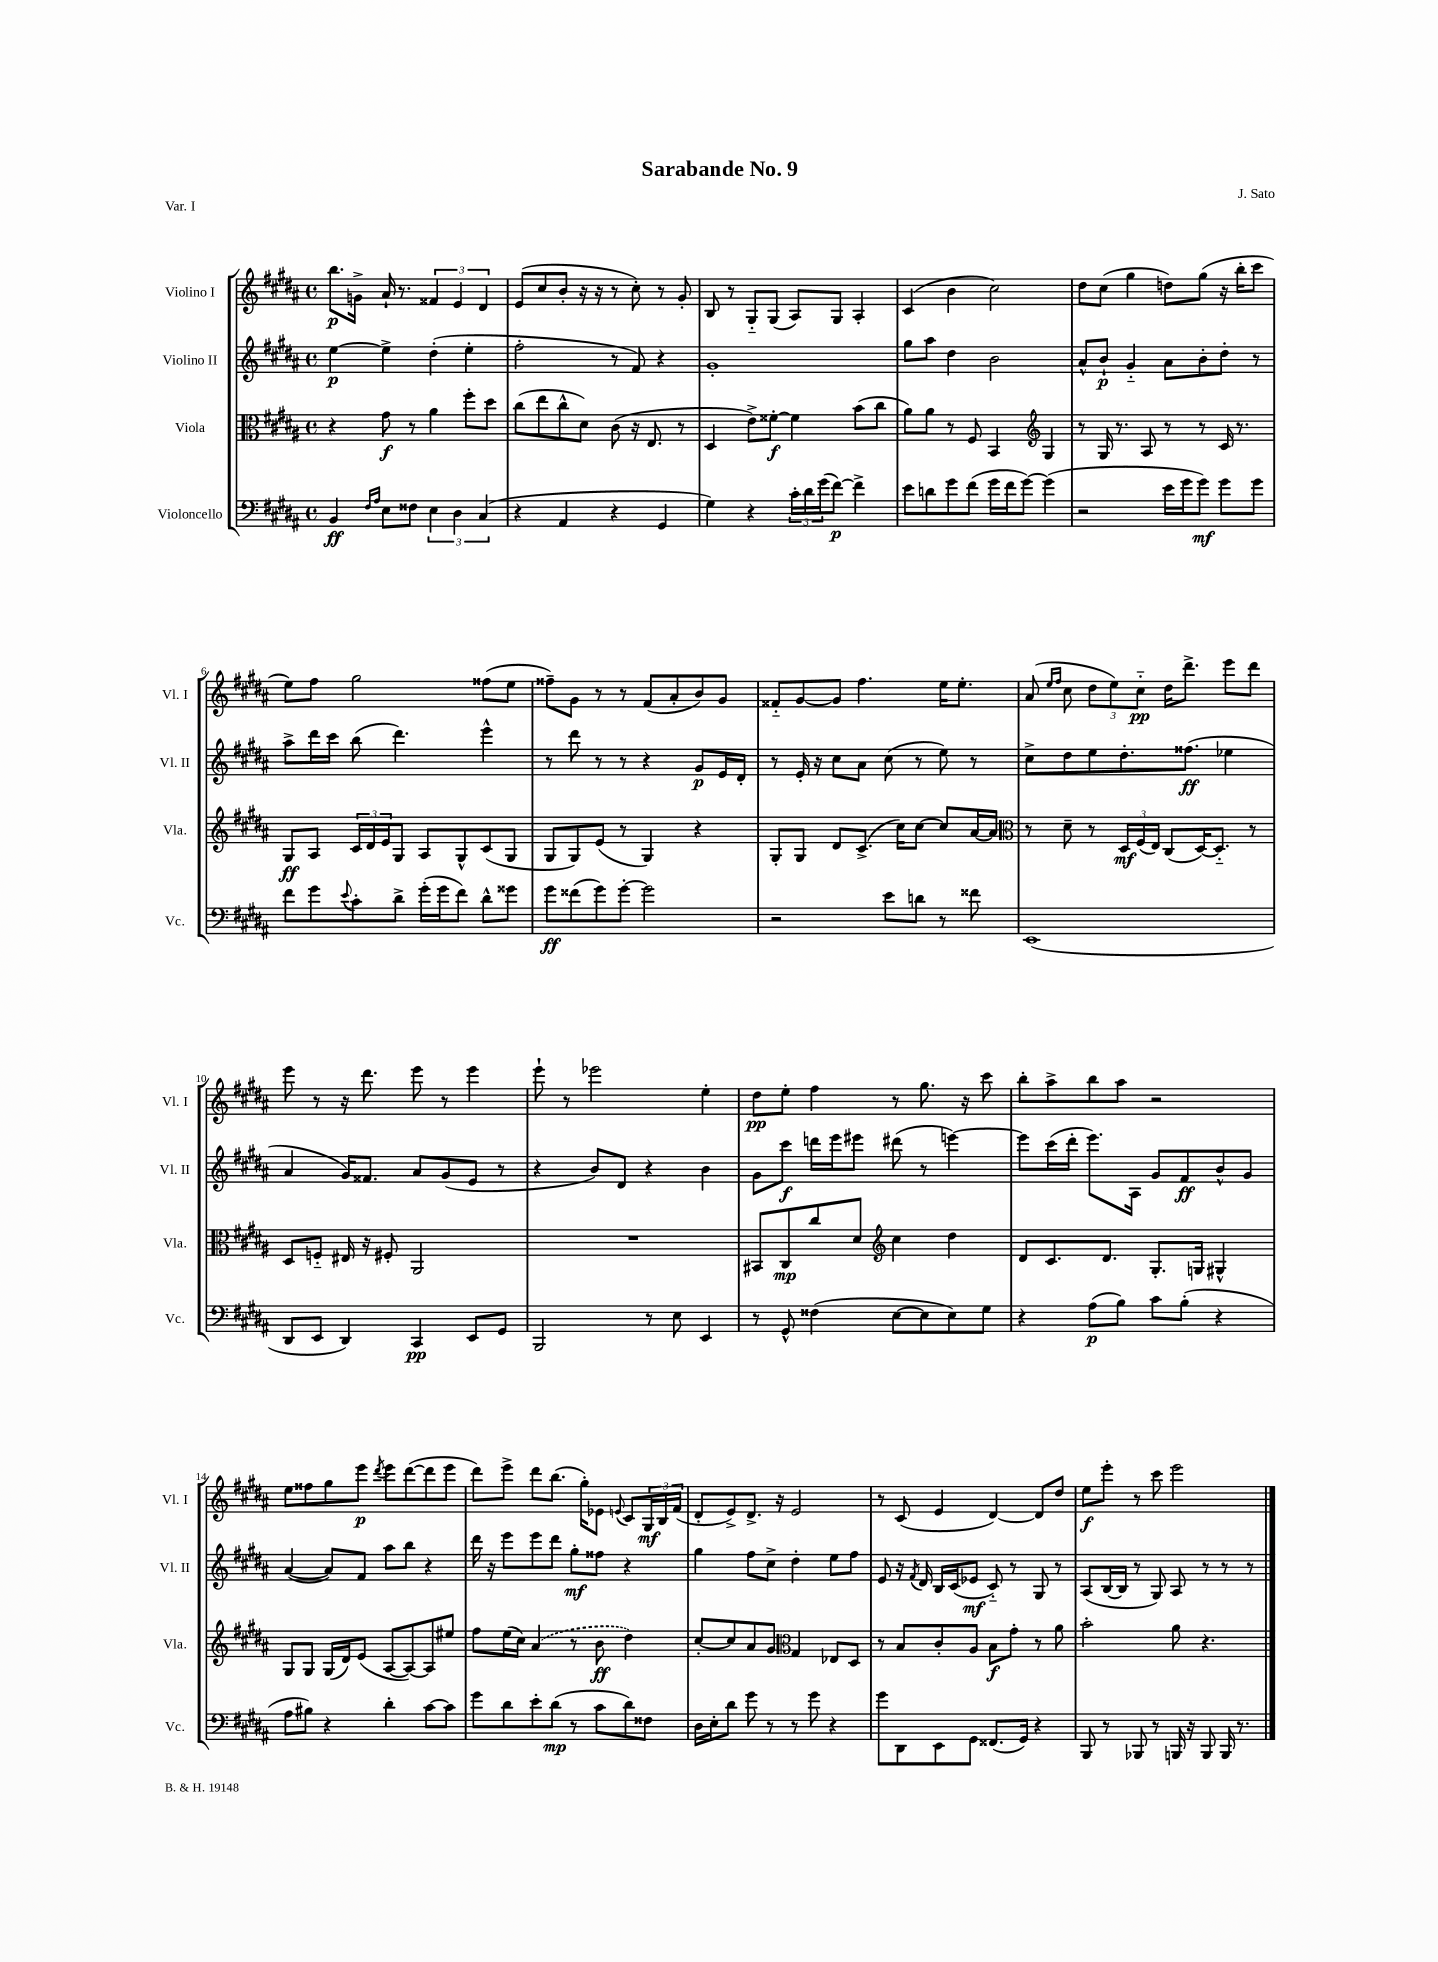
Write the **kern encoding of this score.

**kern	**dynam	**kern	**dynam	**kern	**dynam	**kern	**dynam
*part4	*part4	*part3	*part3	*part2	*part2	*part1	*part1
*staff4	*staff4	*staff3	*staff3	*staff2	*staff2	*staff1	*staff1
*I"Violoncello	*	*I"Viola	*	*I"Violino II	*	*I"Violino I	*
*I'Vc.	*	*I'Vla.	*	*I'Vl. II	*	*I'Vl. I	*
*clefF4	*	*clefC3	*	*clefG2	*	*clefG2	*
*k[f#c#g#d#a#]	*	*k[f#c#g#d#a#]	*	*k[f#c#g#d#a#]	*	*k[f#c#g#d#a#]	*
*M4/4	*	*M4/4	*	*M4/4	*	*M4/4	*
*met(c)	*	*met(c)	*	*met(c)	*	*met(c)	*
=1	=1	=1	=1	=1	=1	=1	=1
4BB/	ff	4r	.	[4ee\	p	8.bb\L	p
.	.	.	.	.	.	16gn^\Jk	.
16qqF#/LL	.	.	.	.	.	.	.
16qqA#/JJ	.	.	.	.	.	.	.
8E\L	.	8g#\	f	4ee^\]	.	16a#`/	.
.	.	.	.	.	.	8.r	.
8F##X\J	.	8r	.	.	.	.	.
6E\	.	4a#\	.	(4dd#'\	.	6f##X/	.
6D#\	.	.	.	.	.	6e/	.
.	.	8ff#'\L	.	4ee'\	.	.	.
(6C#/	.	.	.	.	.	6d#/	.
.	.	8dd#\J	.	.	.	.	.
=2	=2	=2	=2	=2	=2	=2	=2
4r	.	(8cc#\L	.	2ff#'\	.	(8e/L	.
.	.	8ee\	.	.	.	8cc#/	.
4AA#/	.	8cc#^^\	.	.	.	8b'/J	.
.	.	8d#\J)	.	.	.	16r	.
.	.	.	.	.	.	16r	.
4r	.	(8c#\	.	8r	.	8r	.
.	.	16r	.	8f#/)	.	8cc#'\)	.
.	.	8.E/	.	.	.	.	.
4GG#/	.	.	.	4r	.	8r	.
.	.	8r	.	.	.	8g#'/	.
=3	=3	=3	=3	=3	=3	=3	=3
4G#\)	.	4D#/	.	1g#'	.	8B/	.
.	.	.	.	.	.	8r	.
4r	.	8e^\L)	.	.	.	8G#/L	.
.	.	[8f##X'\J	f	.	.	(8G#/J	.
24c#'\LL	.	4f##\]	.	.	.	8A#/L)	.
24d#\	.	.	.	.	.	.	.
(24g#\J	.	.	.	.	.	.	.
[8f#\J)	p	.	.	.	.	8G#/J	.
4f#^\]	.	(8b\L	.	.	.	4A#'/	.
.	.	8cc#\J	.	.	.	.	.
=4	=4	=4	=4	=4	=4	=4	=4
8e\L	.	8a#\L)	.	8gg#\L	.	(4c#/	.
8dn\	.	8a#\J	.	8aa#\J	.	.	.
8g#\	.	8r	.	4dd#\	.	4b\	.
(8f#\J	.	8F#/	.	.	.	.	.
16g#\LL	.	4BB/	.	2b\	.	2cc#\)	.
16f#\J	.	.	.	.	.	.	.
[8g#\J)	.	.	.	.	.	.	.
*	*	*clefG2	*	*	*	*	*
(4g#\]	.	4G#/	.	.	.	.	.
=5	=5	=5	=5	=5	=5	=5	=5
2r	.	8r	.	8a#^^/L	.	8dd#\L	.
.	.	16G#/	.	8b`/J	p	(8cc#\J	.
.	.	8.r	.	.	.	.	.
.	.	.	.	4g#/	.	4gg#\	.
.	.	8A#/	.	.	.	.	.
16e\LL	.	8r	.	8a#\L	.	8ddn\L)	.
16g#\J	.	.	.	.	.	.	.
8g#\J)	mf	8r	.	8b'\	.	(8gg#\J	.
8g#\L	.	16c#/	.	8dd#'\J	.	16r	.
.	.	8.r	.	.	.	16bb'\KL	.
8g#\J	.	.	.	8r	.	8ccc#\J	.
!!LO:LB:g=z
=6	=6	=6	=6	=6	=6	=6	=6
8f#\L	.	8G#/L	ff	8aa#^\L	.	8ee\L)	.
8g#\	.	8A#/J	.	16ddd#\L	.	8ff#\J	.
.	.	.	.	16ccc#\JJ	.	.	.
8qqe/	.	.	.	.	.	.	.
8c#'\	.	24c#/LL	.	(8bb\	.	2gg#\	.
.	.	24d#/	.	.	.	.	.
.	.	24e/J	.	.	.	.	.
8d#^\J	.	8G#/J	.	4.ddd#\)	.	.	.
(16g#'\LL	.	8A#/L	.	.	.	.	.
16g#\J	.	.	.	.	.	.	.
8f#\J)	.	8G#^^/	.	.	.	.	.
8d#^^\L	.	(8c#/	.	4eee^^\	.	(8ff##X\L	.
8g##X\J	.	8G#/J	.	.	.	8ee\J	.
=7	=7	=7	=7	=7	=7	=7	=7
8g#\L	ff	8G#/L	.	8r	.	8ff##X~\L)	.
(8f##X\	.	8G#/)	.	8ddd#\	.	8g#\J	.
8g#\)	.	(8e/J	.	8r	.	8r	.
[8g#'\J	.	8r	.	8r	.	8r	.
2g#\]	.	4G#/)	.	4r	.	(8f#/L	.
.	.	.	.	.	.	8a#'/	.
.	.	4r	.	8g#/L	p	8b/)	.
.	.	.	.	16e/L	.	8g#/J	.
.	.	.	.	16d#'/JJ	.	.	.
=8	=8	=8	=8	=8	=8	=8	=8
2r	.	8G#'/L	.	8r	.	8f##X/L	.
.	.	8G#/J	.	16e'/	.	[8g#/	.
.	.	.	.	16r	.	.	.
.	.	8d#/L	.	8cc#\L	.	8g#/J]	.
.	.	(8.c#^/J	.	8a#\J	.	4.ff#\	.
8e\L	.	.	.	(8cc#\	.	.	.
.	.	16cc#\KL)	.	.	.	.	.
8dn\J	.	[8cc#\J	.	8r	.	.	.
8r	.	8cc#/L]	.	8ee\)	.	16ee\KL	.
.	.	.	.	.	.	8.ee'\J	.
8f##X\	.	[16a#/L	.	8r	.	.	.
.	.	16a#/JJ]	.	.	.	.	.
=9	=9	=9	=9	=9	=9	=9	=9
*	*	*clefC3	*	*	*	*	*
(1EE	.	8r	.	8cc#^\L	.	(8a#/	.
.	.	.	.	.	.	16qqee/LL	.
.	.	.	.	.	.	16qqff#/JJ	.
.	.	8d#~\	.	8dd#\	.	8cc#\	.
.	.	8r	.	8ee\	.	12dd#\L	.
.	.	.	.	.	.	12ee\)	.
.	.	24D#/LL	mf	8.dd#'\	.	.	.
.	.	(24F#/	.	.	.	12cc#\J	pp
.	.	24E/JJ)	.	.	.	.	.
.	.	(8C#/L	.	.	.	16dd#\KL	.
.	.	.	.	(8.ff##X\J	ff	8.ddd#^\J	.
.	.	[16D#/K)	.	.	.	.	.
.	.	8.D#/J]	.	.	.	.	.
.	.	.	.	4ee-X\	.	8eee\L	.
.	.	8r	.	.	.	8ddd#\J	.
!!LO:LB:g=z
=10	=10	=10	=10	=10	=10	=10	=10
8DD#/L	.	8D#/L	.	4a#/	.	8eee\	.
8EE/J	.	8Fn/J	.	.	.	8r	.
4DD#/)	.	16E#X/	.	16g#/KL)	.	16r	.
.	.	16r	.	8.f##X/J	.	8.ddd#\	.
.	.	8F#X'/	.	.	.	.	.
4CC#/	pp	2AA#/	.	8a#/L	.	8eee\	.
.	.	.	.	(8g#/	.	8r	.
8EE/L	.	.	.	8e/J	.	4eee\	.
8GG#/J	.	.	.	8r	.	.	.
=11	=11	=11	=11	=11	=11	=11	=11
2BBB/	.	1r	.	4r	.	8eee`\	.
.	.	.	.	.	.	8r	.
.	.	.	.	8b/L)	.	2eee-X\	.
.	.	.	.	8d#/J	.	.	.
8r	.	.	.	4r	.	.	.
8E\	.	.	.	.	.	.	.
4EE/	.	.	.	4b\	.	4ee'\	.
=12	=12	=12	=12	=12	=12	=12	=12
8r	.	8BB#X/L	.	8g#\L	.	8dd#\L	pp
8GG#^^/	.	8C#/	mp	8ccc#\J	f	8ee'\J	.
(4F##X\	.	8cc#/	.	16dddn\LL	.	4ff#\	.
.	.	.	.	16eee\J	.	.	.
.	.	8d#/J	.	8eee#X\J	.	.	.
*	*	*clefG2	*	*	*	*	*
[8E\L	.	4cc#\	.	(8ddd#X\	.	8r	.
8E\]	.	.	.	8r	.	8.gg#\	.
8E\)	.	4dd#\	.	[4eeen\)	.	.	.
.	.	.	.	.	.	16r	.
8G#\J	.	.	.	.	.	8ccc#\	.
=13	=13	=13	=13	=13	=13	=13	=13
4r	.	8d#/L	.	8eee\L]	.	8bb'\L	.
.	.	8.c#/	.	(16ccc#\L	.	8aa#^\	.
.	.	.	.	16ddd#'\JJ	.	.	.
(8A#\L	p	.	.	8.eee\L)	.	8bb\	.
.	.	8.d#/J	.	.	.	.	.
8B\J)	.	.	.	.	.	8aa#\J	.
.	.	.	.	16A#\Jk	.	.	.
8c#\L	.	8.G#'/L	.	8g#/L	.	2r	.
(8B'\J	.	.	.	8f#/	ff	.	.
.	.	16Gn/Jk	.	.	.	.	.
4r	.	4G#X^^/	.	8b^^/	.	.	.
.	.	.	.	8g#/J	.	.	.
!!LO:LB:g=z
=14	=14	=14	=14	=14	=14	=14	=14
8A#\L	.	8G#/L	.	([4a#/	.	8ee\L	.
8B#X\J)	.	8G#/J	.	.	.	8ff##X\	.
4r	.	(16G#/LL	.	8a#/L])	.	8gg#\	.
.	.	16d#/J)	.	.	.	.	.
.	.	(8e/J	.	8f#/J	.	8eee\J	p
.	.	.	.	.	.	8qddd#/	.
4d#'\	.	[8A#/L	.	8aa#\L	.	8eee\L	.
.	.	8A#/_)	.	8bb\J	.	([8ddd#\	.
[8c#\L	.	8A#/]	.	4r	.	8ddd#\]	.
8c#\J]	.	8ee#X/J	.	.	.	8eee\J	.
=15	=15	=15	=15	=15	=15	=15	=15
8g#\L	.	8ff#\L	.	16ddd#\	.	8ddd#\L)	.
.	.	.	.	16r	.	.	.
8d#\	.	(16ee\L	.	8eee\L	.	8eee^\J	.
.	.	16cc#\JJ)	.	.	.	.	.
8e'\	.	(4a#/	.	8eee\	.	8ddd#\L	.
(8d#\J	mp	.	.	8ddd#\J	.	(8.bb\J	.
8r	.	8r	.	8gg#'\L	mf	.	.
.	.	.	.	.	.	16gg#'\KL)	.
8c#\L	.	8b\	ff	8ff##X\J	.	8e-X\J	.
.	.	.	.	.	.	8qqen/	.
8d#\)	.	4dd#\)	.	4r	.	8c#/L	.
8F##X\J	.	.	.	.	.	24G#/L	mf
.	.	.	.	.	.	24B/	.
.	.	.	.	.	.	(24f#/JJ	.
=16	=16	=16	=16	=16	=16	=16	=16
16D#\LL	.	[8cc#'/L	.	4gg#\	.	8d#'/L	.
16E'\J	.	.	.	.	.	.	.
8d#\J	.	8cc#/]	.	.	.	8e^/)	.
8g#\	.	8a#/	.	8ff#\L	.	8.d#^/J	.
8r	.	8g#/J	.	8cc#^\J	.	.	.
.	.	.	.	.	.	16r	.
*	*	*clefC3	*	*	*	*	*
8r	.	4G#/	.	4dd#'\	.	2e/	.
8g#\	.	.	.	.	.	.	.
4r	.	8E-X/L	.	8ee\L	.	.	.
.	.	8D#/J	.	8ff#\J	.	.	.
=17	=17	=17	=17	=17	=17	=17	=17
8g#\L	.	8r	.	8e/	.	8r	.
8DD#\	.	8B/L	.	16r	.	(8c#/	.
.	.	.	.	8qf#/	.	.	.
.	.	.	.	16d#/	.	.	.
8EE\	.	8c#'/	.	16B/LL	.	4e/	.
.	.	.	.	(16c#/J	.	.	.
8GG#\J	.	8A#/J	.	8e-X/J	mf	.	.
(8.FF##X/L	.	8B\L	f	8c#/)	.	[4d#/)	.
.	.	8g#'\J	.	8r	.	.	.
16GG#/Jk)	.	.	.	.	.	.	.
4r	.	8r	.	8G#/	.	8d#/L]	.
.	.	8a#\	.	8r	.	8dd#/J	.
=18	=18	=18	=18	=18	=18	=18	=18
8BBB/	.	2b'\	.	(8A#/L	.	8ee\L	f
8r	.	.	.	[16B/L	.	8eee'\J	.
.	.	.	.	16B/JJ]	.	.	.
8BBB-X/	.	.	.	8r	.	8r	.
8r	.	.	.	8G#/)	.	8ccc#\	.
16BBBn/	.	8a#\	.	8A#/	.	2eee\	.
16r	.	.	.	.	.	.	.
8BBB/	.	4.r	.	8r	.	.	.
16BBB/	.	.	.	8r	.	.	.
8.r	.	.	.	.	.	.	.
.	.	.	.	8r	.	.	.
==	==	==	==	==	==	==	==
*-	*-	*-	*-	*-	*-	*-	*-
